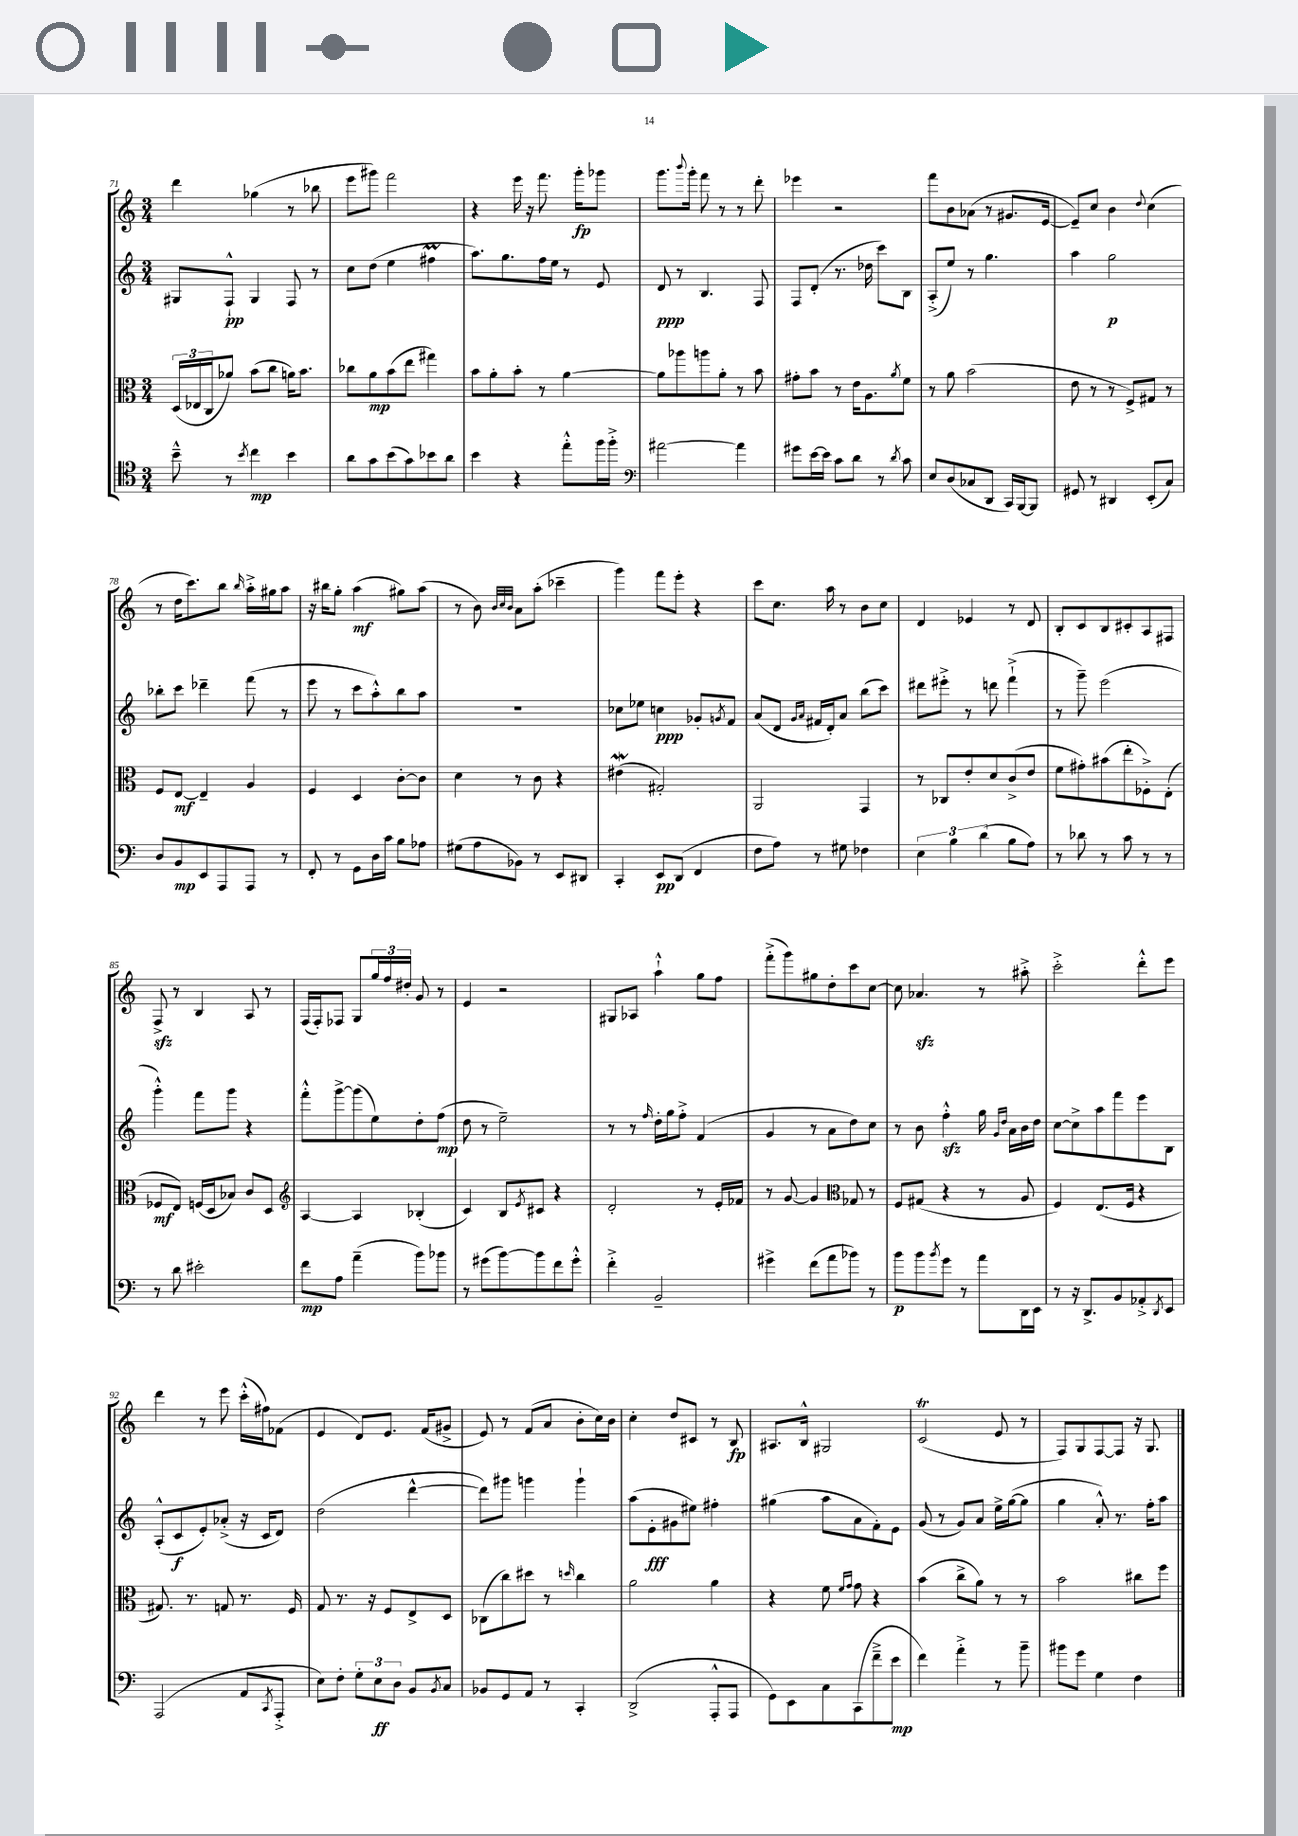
<<
\new StaffGroup <<
\new Staff = "s0" {
    \clef treble \key c \major \numericTimeSignature \time 3/4
    d'''4 ges''4( r8 bes''8 |
    e'''8 gis'''8) f'''2 |
    r4 e'''16 r16 f'''8. g'''16-.\fp ges'''8 |
    g'''8. \appoggiatura { b'''8 } g'''16-. f'''8 r8 r8 d'''8-. |
    ees'''4 r2 |
    f'''8 b'8 aes'8( r8 gis'8. e'16~ |
    e'8--) c''8 b'4 \appoggiatura { d''8 } c''4( |
    r8 d''16 c'''8.) b''8 \grace { b''16 } a''16-.-> gis''16 a''8 |
    r16 bis''16 g''8-. a''4\mf( gis''8) a''8( |
    r8 b'8) \grace { b'32 c''32 b'32 } a'8 a''8-.( ces'''4-- |
    g'''4) f'''8 e'''8-. r4 |
    c'''8 c''8. a''16 r8 b'8 c''8 |
    d'4 ees'4 r8 d'8 |
    b8-. c'8 b8 cis'8-. a8 fis8 |
    f8->\sfz r8 b4 a8 r8 |
    f16( f16-.) fes8 g8 \tuplet 3/2 { g''16 f''16 dis''16-. } g'8 r8 |
    e'4 r2 |
    gis8 aes8 a''4-!-^ g''8 f''8 |
    f'''8-.->( g'''8) gis''8 d''8-. c'''8 c''8~ |
    c''8 aes'4.\sfz r8 ais''8-.-> |
    c'''2-.-> d'''8-.-^ e'''8 |
    d'''4 r8 e'''8 c'''16-.-^( fis''16) fes'8( |
    e'4 d'8) e'8. f'16( gis'8-> |
    e'8) r8 f'8( a'8 b'8-. c''16) b'16 |
    c''4-. d''8 cis'8 r8 b8\fp |
    ais8. b16-^ gis2 |
    c'2\trill( e'8 r8 |
    f8) g8 f8~ f8 r16 g8. \bar "|." |
}
\new Staff = "s1" {
    \clef treble \key c \major \numericTimeSignature \time 3/4
    gis8 f8-!-^\pp gis4 f8 r8 |
    c''8 d''8( e''4 fis''4\prall |
    a''8.) g''8. f''16 e''16 r8 e'8 |
    d'8\ppp r8 b4. f8 |
    f8 d'8-.( r8. des''16 c'''8) b8 |
    a8-.->( e''8) r8 g''4. |
    a''4 g''2\p |
    bes''8-. c'''8 des'''4-- f'''8( r8 |
    e'''8 r8 c'''8 a''8-.-^) b''8 a''8 |
    R2. |
    ces''8 ees''8 c''4\ppp ges'8-. \acciaccatura { g'8 } f'8 |
    a'8( d'8 \grace { g'16 a'16 } fis'16 d'16-.) a'8 b''8( c'''8) |
    dis'''8 eis'''8-.-> r8 d'''8 f'''4-!->( |
    r8 g'''8--) e'''2( |
    g'''4-.-^) f'''8 g'''8 r4 |
    f'''8-.-^ g'''8~-> g'''8( e''8) d''8-. f''8\mp( |
    d''8 r8 e''2--) |
    r8 r8 \grace { f''16 } d''16-. g''16 f''8-.-> f'4( |
    g'4 r8 a'8 d''8) c''8 |
    r8 b'8 f''4-.-^\sfz g''16 \grace { g'16 d''16 } a'16 b'16 d''16 |
    c''8~ c''8-> a''8 f'''8 e'''8 b8 |
    a8-.-^( c'8\f e'8-.) aes'8-.->( r16 c'16 d'8) |
    d''2( d'''4~-^ |
    d'''8) gis'''8 g'''4 g'''4-! |
    a''8( e'8-.\fff gis'8 eis''8) fis''4-. |
    gis''4( a''8 a'8 f'8-.) e'8 |
    g'8( r8 g'8) a'8 e''16-> g''16~( g''8 |
    g''4 a'8-.-^) r8. f''16-. a''8 \bar "|." |
}
\new Staff = "s2" {
    \clef alto \key c \major \numericTimeSignature \time 3/4
    \tuplet 3/2 { d16( ees16 c16 } aes'8) b'8( c''8 a'16) b'8. |
    ces''8 a'8\mp b'8( e''8 gis''4) |
    b'8 a'8-. b'8-. r8 a'4~ |
    a'8 aes''8 a''8 a'8-. r8 b'8 |
    gis'8-. b'8 r8 e'16 a8. \acciaccatura { a'8 } f'8 |
    r8 a'8 b'2( |
    e'8 r8 r8 f8->) gis8 r8 |
    f8 e8~\mf e4-- a4 |
    f4 d4 c'8~-. c'8 |
    d'4 r8 c'8 r4 |
    eis'4\mordent( gis2-.) |
    a,2 g,4 |
    r8 ces8 e'8-. d'8 c'8->( e'8 |
    f'8 gis'8-.) bis'8( e''8-. fes8-.->) e8-.( |
    fes8\mf e8) f16( d16 bes8) c'8 d8 |
    \clef treble a4~ a4 bes4-.( |
    c'4) b8 \acciaccatura { e'8 } cis'8 r4 |
    d'2-. r8 e'16-. fes'16 |
    r8 g'8~ g'4 \clef alto ges8 r8 |
    f8 gis8( r4 r8 a8 |
    f4) e8.( f16 r4 |
    gis8.) r8. g8 r8. f16 |
    g8 r8. r16 f8 e8-> d8 |
    ces8( c''8) dis''8 r8 \grace { d''16 } c''4 |
    a'2 a'4 |
    r4 f'8 \grace { f'16 g'16 } g'8 r4 |
    b'4( c''8-> a'8) r8 r8 |
    b'2 cis''8 f''8 \bar "|." |
}
\new Staff = "s3" {
    \clef tenor \key c \major \numericTimeSignature \time 3/4
    b'8---^ r8 \acciaccatura { b'8 } c''4\mp b'4 |
    a'8 g'8 b'8( g'8) bes'8 a'8 |
    b'4 r4 e''8-.-^ f''16 f''16-.-> |
    \clef bass ais'2~ ais'4 |
    gis'8 e'16~ e'16 c'8 d'8 r8 \acciaccatura { d'8 } c'8 |
    e8 d8( ces8 d,8 c,16) b,,16~ b,,8 |
    gis,8 r8 dis,4 e,8-.( c8) |
    d8 b,8\mp e,8 a,,8 a,,8 r8 |
    f,8-. r8 g,8 d16 c'16 b8 aes8 |
    gis8( a8 bes,8) r8 e,8 dis,8 |
    c,4-. e,8\pp d,8( f,4 |
    f8 a8) r8 gis8 fes4 |
    \tuplet 3/2 { e4 b4 d'4( } b8 a8) |
    r8 des'8 r8 c'8 r8 r8 |
    r8 d'8 eis'2-. |
    f'8\mp a8 a'4--( b'8) bes'8 |
    r8 gis'8( b'8~) b'8 f'8 gis'8-.-^ |
    f'4-.-> b,2-- |
    gis'4-> f'8( a'8 bes'8) r8 |
    b'8\p b'8 \acciaccatura { b'8 } g'8 r8 a'8 d,16 e,16 |
    r8 r16 d,8.-> b,8 aes,8-.-> \acciaccatura { d,8 } e,8 |
    a,,2( a,8 \acciaccatura { c,8 } a,,8-.-> |
    e8) f8-. \tuplet 3/2 { g8-. e8\ff d8 } b,8 \acciaccatura { b,8 } c8 |
    bes,8 g,8 a,8 r8 c,4-. |
    d,2->( a,,8-.-^ a,,8 |
    g,8) e,8 c8 c,8( f'8---> e'8\mp |
    f'4) a'4-.-> r8 b'8-- |
    bis'8 g'8 g4 f4 \bar "|." |
}
>>
>>
\layout { \context { \Score currentBarNumber = #71 } }
